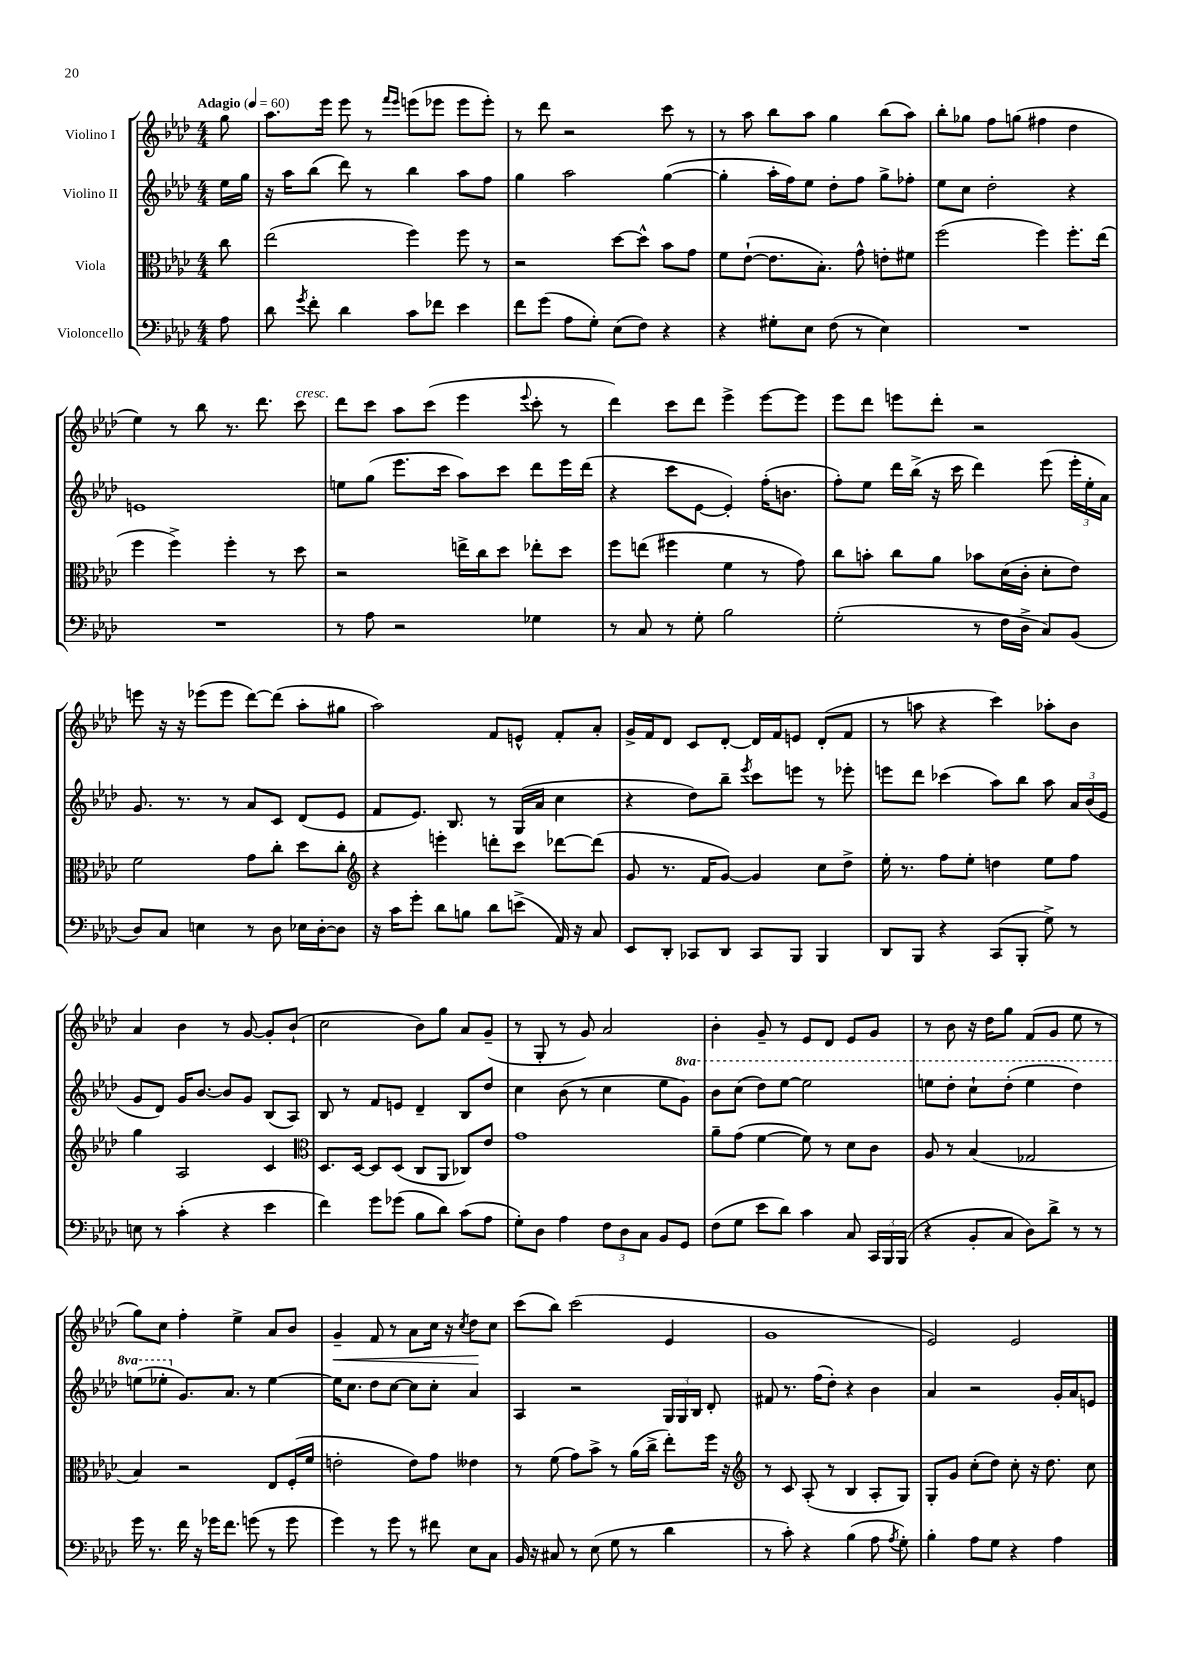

**kern	**kern	**kern	**kern	**dynam
*part4	*part3	*part2	*part1	*part1
*staff4	*staff3	*staff2	*staff1	*staff1
*I"Violoncello	*I"Viola	*I"Violino II	*I"Violino I	*
*clefF4	*clefC3	*clefG2	*clefG2	*
*k[b-e-a-d-]	*k[b-e-a-d-]	*k[b-e-a-d-]	*k[b-e-a-d-]	*
*M4/4	*M4/4	*M4/4	*M4/4	*
*MM60	*MM60	*MM60	*MM60	*
=	=	=	=	=
!	!	!	!LO:TX:a:B:t=Adagio	!
8A-\	8cc\	16ee-\LL	8gg\	.
.	.	16gg\JJ	.	.
=1	=1	=1	=1	=1
8d-\	(2ee-\	16r	8.aa-\L	.
.	.	16aa-\KL	.	.
8qg/	.	.	.	.
8f'\	.	(8bb-\J	.	.
.	.	.	16eee-\Jk	.
4d-\	.	8ddd-\)	8eee-\	.
.	.	8r	8r	.
.	.	.	16qqfff/LL	.
.	.	.	16qqeee-/JJ	.
8c\L	4ff\)	4bb-\	(8eeen\L	.
8f-X\J	.	.	8eee-X\J	.
4e-\	8ff\	8aa-\L	8eee-\L	.
.	8r	8ff\J	8eee-'\J)	.
=2	=2	=2	=2	=2
8f\L	2r	4gg\	8r	.
(8g\J	.	.	8ddd-\	.
8A-\L	.	2aa-\	2r	.
8G'\J)	.	.	.	.
(8E-\L	[8dd-\L	.	.	.
8F\J)	8dd-^^\J]	.	.	.
4r	8b-\L	([4gg\	8ccc\	.
.	8g\J	.	8r	.
=3	=3	=3	=3	=3
4r	8f\L	4gg'\]	8r	.
.	([8e-`\J	.	8aa-\	.
8G#X'\L	8.e-\L]	16aa-'\LL	8bb-\L	.
.	.	16ff\J)	.	.
8E-\J	.	8ee-\J	8aa-\J	.
.	8.B-'\J)	.	.	.
(8F\	.	8dd-'\L	4gg\	.
8r	8g^^\	8ff\J	.	.
4E-\)	8en'\L	8gg^\L	(8bb-\L	.
.	8f#X\J	8ff-X'\J	8aa-\J)	.
=4	=4	=4	=4	=4
1r	(2ff\	8ee-\L	8bb-'\L	.
.	.	8cc\J	8gg-X\J	.
.	.	2dd-'\	8ff\L	.
.	.	.	(8ggn\J	.
.	4ff\)	.	4ff#X\	.
.	8.ff'\L	4r	4dd-\	.
.	(16ee-\Jk	.	.	.
!!LO:LB:g=z
=5	=5	=5	=5	=5
1r	4ff\	1en	4ee-\)	.
.	4ff^\)	.	8r	.
.	.	.	8bb-\	.
.	4ff'\	.	8.r	.
.	.	.	8.ddd-\	.
.	8r	.	.	.
!	!	!	!LO:TX:a:i:t=cresc.	!
.	8dd-\	.	8ccc\	.
=6	=6	=6	=6	=6
8r	2r	8een\L	8ddd-\L	.
8A-\	.	(8gg\J	8ccc\J	.
2r	.	8.eee-\L	8aa-\L	.
.	.	.	(8ccc\J	.
.	.	16ccc\Jk	.	.
.	16een^\LL	8aa-\L)	4eee-\	.
.	16cc\J	.	.	.
.	8dd-\J	8ccc\J	.	.
.	.	.	8qqeee-/	.
4G-X\	8ee-X'\L	8ddd-\L	8ccc'\	.
.	8dd-\J	16eee-\L	8r	.
.	.	(16ddd-\JJ	.	.
=7	=7	=7	=7	=7
8r	8ff\L	4r	4ddd-\)	.
8C/	(8een\J	.	.	.
8r	4ff#X\	8ccc\L	8ccc\L	.
8G'\	.	[8e-\J	8ddd-\J	.
2B-\	4f\	4e-'/])	4eee-^\	.
.	8r	(16ff'\KL	[8eee-\L	.
.	.	8.bn\J	.	.
.	8g\)	.	8eee-\J]	.
=8	=8	=8	=8	=8
(2G'\	8cc\L	8ff'\L)	8eee-\L	.
.	8bn'\J	8ee-\J	8ddd-\J	.
.	8cc\L	16ddd-\LL	8eeen\L	.
.	.	(16bb-^\JJ	.	.
.	8a-\J	16r	8ddd-'\J	.
.	.	16ccc\	.	.
8r	8b-X\L	4ddd-\)	2r	.
16F\LL	(16d-\L	.	.	.
16D-^\JJ	16c'\JJ	.	.	.
8C/L)	8d-'\L	(8eee-\	.	.
(8BB-/J	8e-\J)	24eee-'\LL	.	.
.	.	24ee-'\	.	.
.	.	24a-\JJ)	.	.
!!LO:LB:g=z
=9	=9	=9	=9	=9
8D-/L)	2f\	8.g/	8eeen\	.
8C/J	.	.	16r	.
.	.	8.r	16r	.
4En\	.	.	(8eee-X\L	.
.	.	8r	8eee-\J	.
8r	8g\L	8a-/L	[8ddd-\L)	.
8D-\	8cc'\J	8c/J	(8ddd-\J]	.
16E-X\LL	8dd-\L	(8d-/L	8aa-'\L	.
[16D-'\J	.	.	.	.
8D-\J]	8cc'\J	8e-/J	8gg#X\J	.
=10	=10	=10	=10	=10
*	*clefG2	*	*	*
16r	4r	8f/L	2aa-\)	.
16c\KL	.	.	.	.
8g'\J	.	8.e-/J)	.	.
8d-\L	4eeen'\	.	.	.
.	.	8.B-/	.	.
8Bn\J	.	.	.	.
8d-\L	8dddn'\L	8r	8f/L	.
(8en^\J	8ccc\J	(16G/LL	8en^^/J	.
.	.	16a-/JJ	.	.
16AA-/)	[8ddd-X\L	4cc\	8f'/L	.
16r	.	.	.	.
8C/	(8ddd-\J]	.	8a-'/J	.
=11	=11	=11	=11	=11
8EE-/L	8g/	4r	16g^/LL	.
.	.	.	16f/J	.
8DD-'/J	8.r	.	8d-/J	.
8CC-X/L	.	8dd-\L)	8c/L	.
.	16f/KL	.	.	.
8DD-/J	[8g/J)	8bb-~\J	[8d-'/J	.
.	.	8qeee-/	.	.
8CC-/L	4g/]	8ccc\L	16d-/LL]	.
.	.	.	16f/J	.
8BBB-/J	.	8eeen\J	8en/J	.
4BBB-/	8cc\L	8r	(8d-'/L	.
.	8dd-^\J	8eee-X'\	8f/J	.
=12	=12	=12	=12	=12
8DD-/L	16ee-'\	8eeen\L	8r	.
.	8.r	.	.	.
8BBB-/J	.	8ddd-\J	8aan\	.
4r	8ff\L	(4ccc-X\	4r	.
.	8ee-'\J	.	.	.
(8CC/L	4ddn\	8aa-\L)	4ccc\)	.
8BBB-'/J	.	8bb-\J	.	.
8G^\)	8ee-\L	8aa-\	8aa-X'\L	.
8r	8ff\J	24a-/LL	8b-\J	.
.	.	(24b-/	.	.
.	.	24e-/JJ	.	.
!!LO:LB:g=z
=13	=13	=13	=13	=13
8En\	4gg\	8g/L	4a-/	.
8r	.	8d-/J)	.	.
(4c'\	2A-/	16g/KL	4b-\	.
.	.	[8.b-/J	.	.
4r	.	8b-/L]	8r	.
.	.	8g/J	[8g/	.
4e-\	4c/	(8B-/L	8g'/L]	.
.	.	8A-/J)	(8b-`/J	.
=14	=14	=14	=14	=14
*	*clefC3	*	*	*
4f\)	8.D-/L	8B-/	2cc\	.
.	.	8r	.	.
.	[16D-/Jk	.	.	.
8g\L	8D-/L]	8f/L	.	.
(8g-X\J	(8D-/J	8en/J	.	.
8B-\L	8C/L	4d-~/	8b-\L)	.
8d-\J)	8AA-/J	.	8gg\J	.
(8c\L	8C-X/L)	8B-/L	8a-/L	.
8A-\J	8e-/J	8dd-/J	(8g~/J	.
=15	=15	=15	=15	=15
8G'\L)	1g	4cc\	8r	.
8D-\J	.	.	8G'/	.
4A-\	.	(8b-\	8r	.
.	.	8r	8g/)	.
12F\L	.	4cc\	2a-/	.
12D-\	.	.	.	.
12C\J	.	.	.	.
8BB-/L	.	8ee-\L	.	.
*	*	*8va	*	*
8GG/J	.	8gg\J)	.	.
=16	=16	=16	=16	=16
(8F\L	8a-~\L	8bb-\L	4b-'\	.
8G\J	(8g\J	(8ccc\J	.	.
8e-\L	[4f\	8ddd-\L)	8g~/	.
8d-\J)	.	[8eee-\J	8r	.
4c\	8f\])	2eee-\]	8e-/L	.
.	8r	.	8d-/J	.
8C/	8d-\L	.	8e-/L	.
24CC/LL	8c\J	.	8g/J	.
24BBB-/	.	.	.	.
(24BBB-/JJ	.	.	.	.
=17	=17	=17	=17	=17
4r	8A-/	8eeen\L	8r	.
.	8r	8ddd-'\J	8b-\	.
8BB-'/L	(4B-/	8ccc`\L	16r	.
.	.	.	16dd-\KL	.
8C/J	.	(8ddd-'\J	8gg\J	.
8D-\L)	2G-X/	4eee\	(8f/L	.
8d-^\J	.	.	8g/J	.
8r	.	4ddd-\)	8ee-\	.
8r	.	.	8r	.
!!LO:LB:g=z
=18	=18	=18	=18	=18
16g\	4B-/)	(8eeen\L	8gg\L)	.
8.r	.	.	.	.
.	.	8eee-X'\J	8cc\J	.
*	*	*X8va	*	*
16f\	2r	8.g/L)	4ff'\	.
16r	.	.	.	.
16g-X\KL	.	.	.	.
8.f\J	.	8.a-/J	.	.
.	.	.	4ee-^\	.
(8gn\	.	8r	.	.
8r	8E-/L	[4ee-\	8a-/L	.
8g\	(16F'/L	.	8b-/J	.
.	16f/JJ	.	.	.
=19	=19	=19	=19	=19
!	!	!	!	!LO:HP:b
4g\)	2en'\	16ee-\KL]	4g~/	<
.	.	8.cc\J	.	.
8r	.	8dd-\L	8f/	.
8g\	.	[8cc\J	8r	.
8r	8e\L)	8cc\L]	8a-\L	.
8f#X\	8g\J	8cc'\J	16cc\Jk	.
.	.	.	16r	.
.	.	.	8qcc/	.
8E-\L	4e--X\	4a-/	8dd-\L	.
8C\J	.	.	8cc\J	[
=20	=20	=20	=20	=20
16BB-/	8r	4A-/	(8ccc\L	.
16r	.	.	.	.
8C#X/	(8f\	.	8bb-\J)	.
8r	8g\L)	2r	(2ccc\	.
(8E-\	8b-^\J	.	.	.
8G\	8r	.	.	.
8r	(16a-\LL	.	.	.
.	16cc^\JJ	.	.	.
4d-\	8ee-'\L)	24G/LL	4e-/	.
.	.	24G/	.	.
.	.	24B-/JJ	.	.
.	16ff\Jk	8d-'/	.	.
.	16r	.	.	.
=21	=21	=21	=21	=21
*	*clefG2	*	*	*
8r	8r	8f#X/	1g	.
8c'\)	8c/	8.r	.	.
4r	(8A-'/	.	.	.
.	.	(16ff\KL	.	.
.	8r	8dd-'\J)	.	.
(4B-\	4B-/	4r	.	.
8A-\	8A-'/L	4b-\	.	.
8qA-/	.	.	.	.
8G'\)	8G/J)	.	.	.
=22	=22	=22	=22	=22
4B-'\	8G'/L	4a-/	2e-/)	.
.	8g/J	.	.	.
8A-\L	(8cc'\L	2r	.	.
8G\J	8dd-\J)	.	.	.
4r	8cc'\	.	2e-/	.
.	16r	.	.	.
.	8.dd-\	.	.	.
4A-\	.	16g'/LL	.	.
.	.	16a-/J	.	.
.	8cc\	8en/J	.	.
==	==	==	==	==
*-	*-	*-	*-	*-
